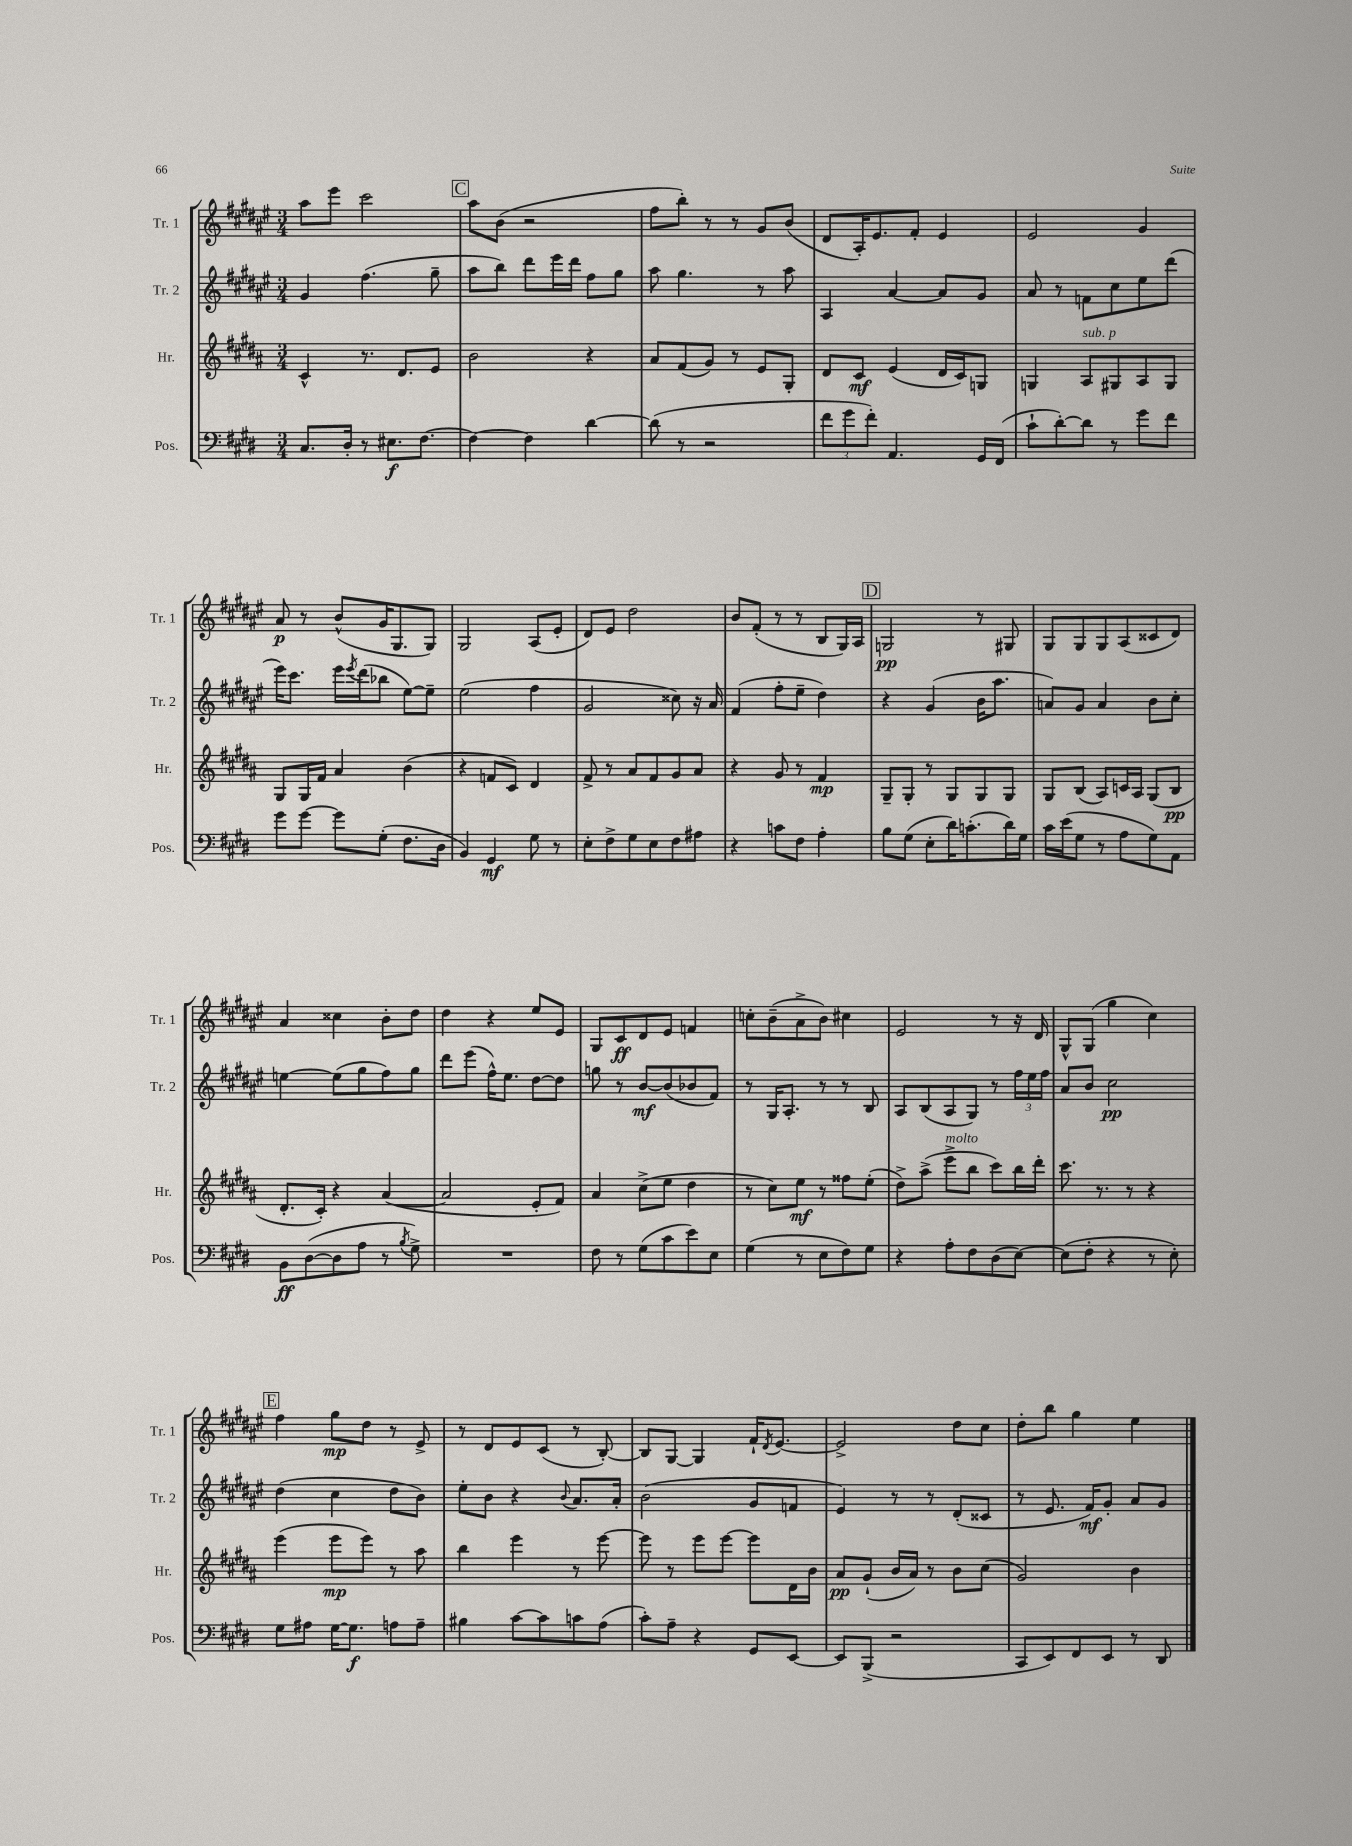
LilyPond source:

<<
\new StaffGroup <<
\new Staff = "s0" \with { instrumentName = "Tr. 1" shortInstrumentName = "Tr. 1" } {
    \clef treble \key fis \major \numericTimeSignature \time 3/4
    ais''8 eis'''8 cis'''2 |
    \mark \markup { \box "C" } ais''8 b'8( r2 |
    fis''8 b''8-.) r8 r8 gis'8 b'8( |
    dis'8 ais16-.) eis'8. fis'8-. eis'4 |
    eis'2 gis'4 |
    ais'8\p r8 b'8-^( gis'16 gis8. gis8) |
    gis2 ais8( eis'8-. |
    dis'8) eis'8 dis''2 |
    b'8 fis'8-.( r8 r8 b8 gis16) ais16 |
    \mark \markup { \box "D" } g2\pp r8 gis8 |
    gis8 gis8 gis8 ais8( cisis'8 dis'8) |
    ais'4 cisis''4 b'8-. dis''8 |
    dis''4 r4 eis''8 eis'8 |
    gis8 cis'8\ff dis'8 eis'8 f'4 |
    c''8-. b'8--( ais'8-> b'8) cis''4 |
    eis'2 r8 r16 dis'16 |
    gis8-^ gis8( gis''4 cis''4) |
    \mark \markup { \box "E" } fis''4 gis''8\mp dis''8 r8 eis'8-> |
    r8 dis'8 eis'8 cis'8( r8 b8~-.) |
    b8 gis8~ gis4 fis'16-! \acciaccatura { dis'8 } eis'8.~ |
    eis'2-> dis''8 cis''8 |
    dis''8-. b''8 gis''4 eis''4 \bar "|." |
}
\new Staff = "s1" \with { instrumentName = "Tr. 2" shortInstrumentName = "Tr. 2" } {
    \clef treble \key fis \major \numericTimeSignature \time 3/4
    gis'4 fis''4.( gis''8-- |
    \mark \markup { \box "C" } ais''8 b''8) dis'''8 eis'''16 dis'''16 fis''8 gis''8 |
    ais''8 gis''4. r8 ais''8 |
    ais4 ais'4~ ais'8 gis'8 |
    ais'8 r8 f'8 cis''8 eis''8 dis'''8( |
    eis'''16) cis'''8. eis'''16 \acciaccatura { eis'''8 } dis'''16( bes''8 eis''8~) eis''8-- |
    eis''2( fis''4 |
    gis'2 cisis''8) r16 ais'16 |
    fis'4( fis''8-. eis''8-- dis''4) |
    \mark \markup { \box "D" } r4 gis'4( b'16 ais''8. |
    a'8) gis'8 a'4 b'8 cis''8-. |
    e''4~ e''8( gis''8 fis''8) gis''8 |
    dis'''8 eis'''8( fis''16-^) eis''8. dis''8~ dis''8 |
    g''8 r8 b'8~\mf b'8( bes'8 fis'8) |
    r8 gis16 ais8.-. r8 r8 b8 |
    ais8 b8( ais8 gis8) r8 \tuplet 3/2 { fis''16 eis''16 fis''16 } |
    ais'8 b'8 cis''2\pp |
    \mark \markup { \box "E" } dis''4( cis''4 dis''8 b'8) |
    eis''8-. b'8 r4 \appoggiatura { b'8 } ais'8. ais'16-. |
    b'2( gis'8 f'8 |
    eis'4) r8 r8 dis'8-.( cisis'8 |
    r8 eis'8. fis'16\mf) gis'8-. ais'8 gis'8 \bar "|." |
}
\new Staff = "s2" \with { instrumentName = "Hr." shortInstrumentName = "Hr." } {
    \clef treble \key b \major \numericTimeSignature \time 3/4
    cis'4-^ r8. dis'8. e'8 |
    \mark \markup { \box "C" } b'2 r4 |
    ais'8 fis'8( gis'8) r8 e'8 gis8-. |
    dis'8 cis'8\mf e'4( dis'16 cis'16) g8 |
    g4 ais8^\markup { \italic "sub. p" } gis8 ais8 gis8 |
    gis8 gis16 fis'16 ais'4 b'4( |
    r4 f'8 cis'8) dis'4 |
    fis'8-> r8 ais'8 fis'8 gis'8 ais'8 |
    r4 gis'8 r8 fis'4\mp |
    \mark \markup { \box "D" } gis8-- gis8-. r8 gis8 gis8 gis8 |
    gis8 b8( ais8) c'16 ais16 gis8( b8\pp |
    dis'8.-. cis'16-.) r4 ais'4~( |
    ais'2 e'8-. fis'8) |
    ais'4 cis''8->( e''8 dis''4 |
    r8 cis''8) e''8\mf r8 fisis''8 e''8-.( |
    dis''8->) ais''8->( e'''8->^\markup { \italic "molto" } b''8 cis'''8) b''16 dis'''16-. |
    cis'''8. r8. r8 r4 |
    \mark \markup { \box "E" } e'''4( e'''8\mp e'''8) r8 ais''8 |
    b''4 e'''4 r8 e'''8~ |
    e'''8 r8 e'''8 e'''8~ e'''8 dis'16 b'16 |
    ais'8\pp gis'8-!( b'16 ais'16) r8 b'8 cis''8( |
    gis'2) b'4 \bar "|." |
}
\new Staff = "s3" \with { instrumentName = "Pos." shortInstrumentName = "Pos." } {
    \clef bass \key e \major \numericTimeSignature \time 3/4
    cis8. dis16-. r8 eis8.\f fis8.~ |
    \mark \markup { \box "C" } fis4~ fis4 dis'4~ |
    dis'8( r8 r2 |
    \tuplet 3/2 { fis'8 gis'8 fis'8-.) } a,4. gis,16 fis,16( |
    cis'8-! dis'8~-.) dis'8 r8 gis'8 fis'8 |
    gis'8 gis'8~ gis'8 gis8-.( fis8. dis16 |
    b,4) gis,4\mf gis8 r8 |
    e8-. fis8-> gis8 e8 fis8 ais8 |
    r4 c'8 fis8 a4-. |
    \mark \markup { \box "D" } b8 gis8( e8-. dis'16) c'8.-.( dis'16) gis16 |
    cis'16 e'16( gis8 r8 a8 gis8) a,8 |
    b,8\ff dis8~( dis8 a8 r8 \acciaccatura { b8 } gis8->) |
    R2. |
    fis8 r8 gis8( cis'8 e'8) e8 |
    gis4( r8 e8 fis8) gis8 |
    r4 a8-. fis8 dis8( e8~) |
    e8( fis8-. r4 r8 e8-.) |
    \mark \markup { \box "E" } gis8 ais8 gis16~ gis8.\f a8 a8-- |
    bis4 cis'8~ cis'8 c'8 a8( |
    cis'8-.) a8-- r4 gis,8 e,8~ |
    e,8 b,,8->( r2 |
    cis,8 e,8) fis,8 e,8 r8 dis,8 \bar "|." |
}
>>
>>
\layout { \context { \Score \remove "Bar_number_engraver" } }
